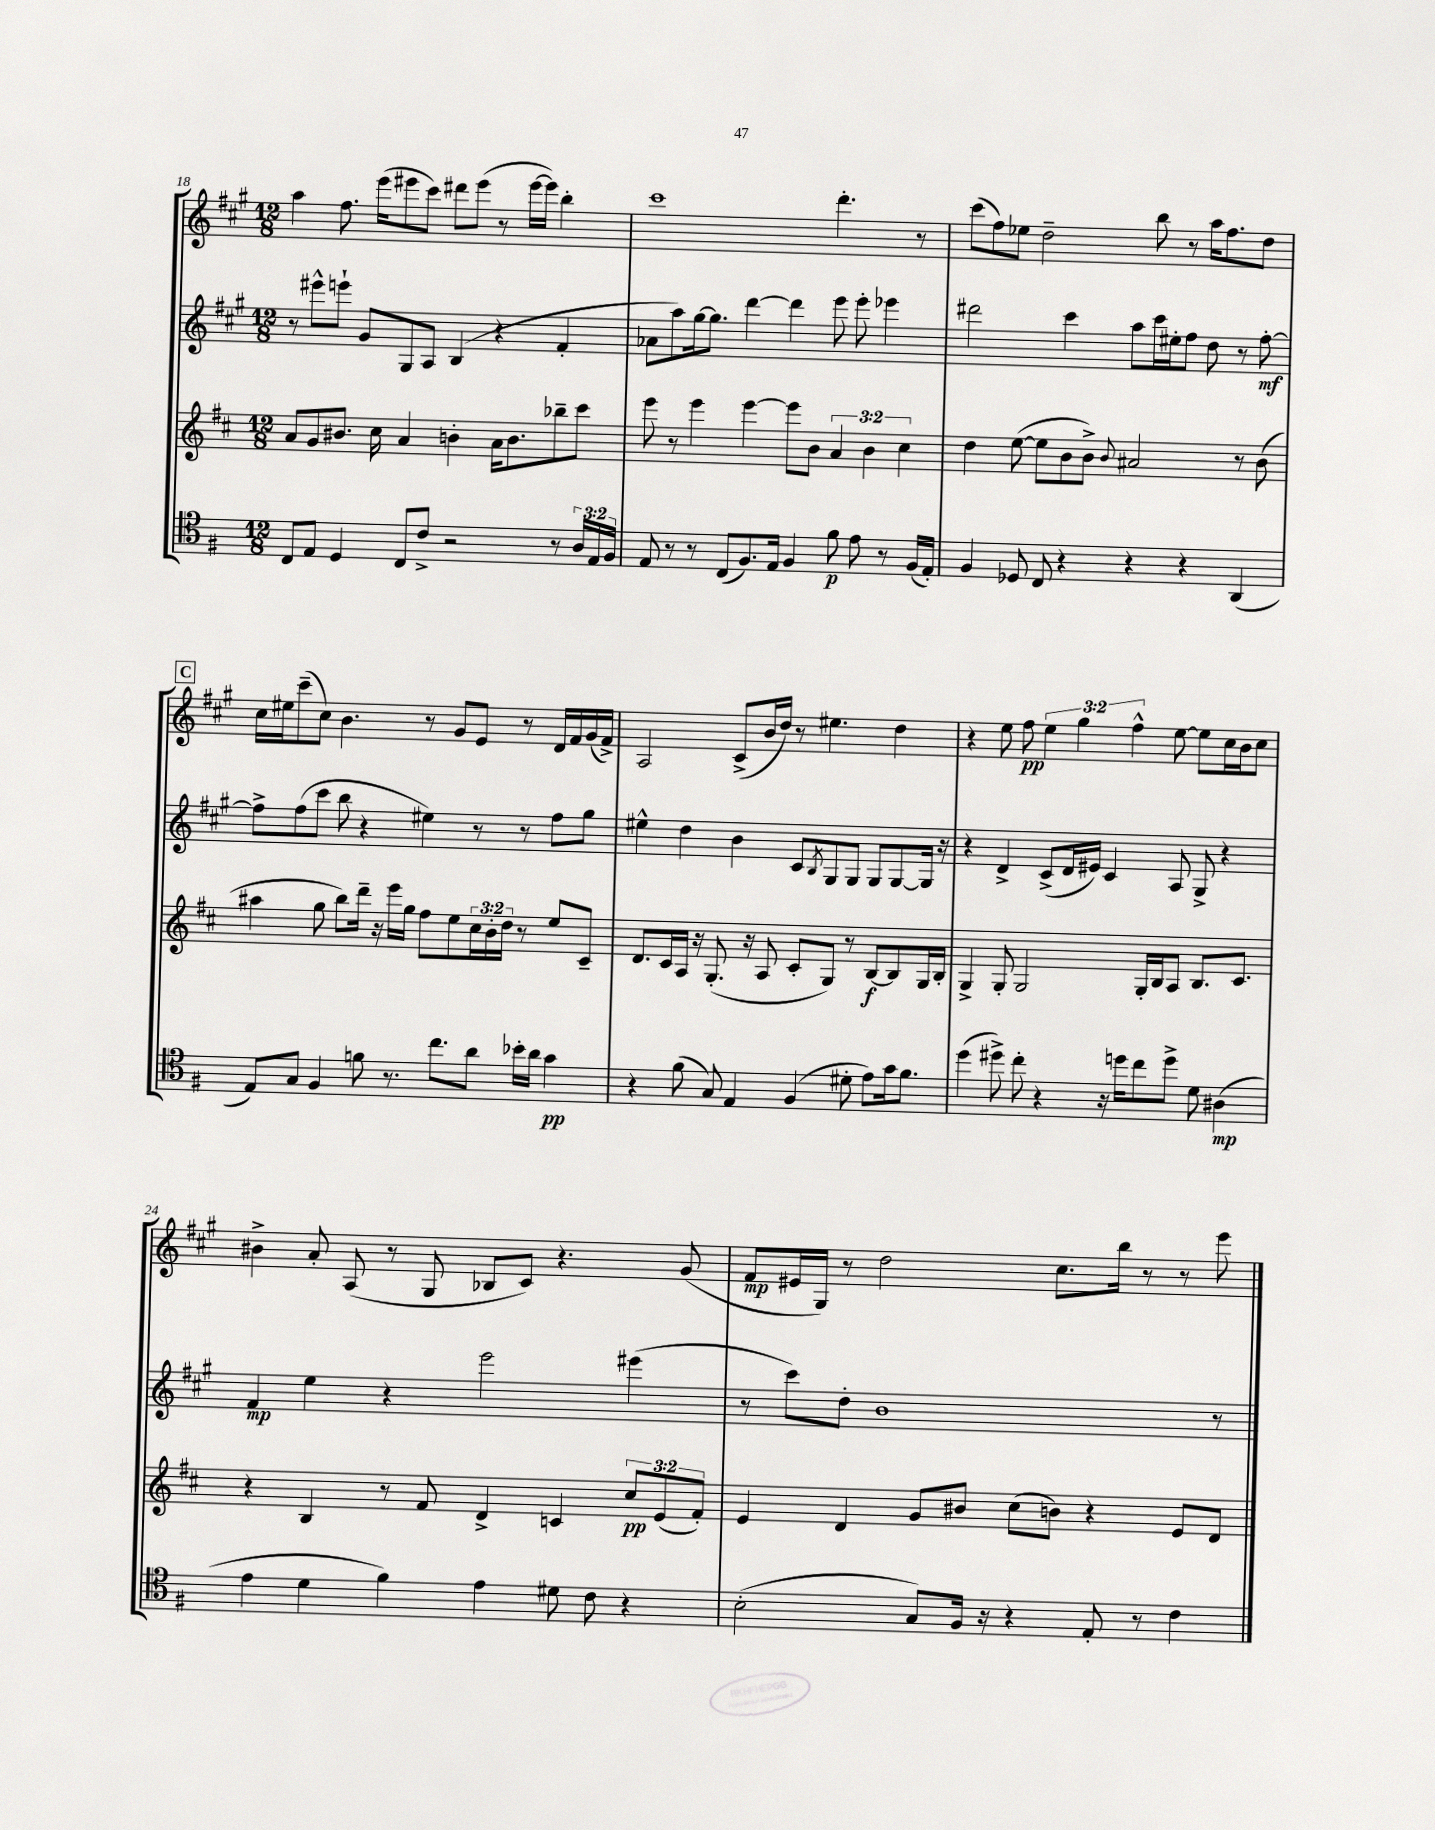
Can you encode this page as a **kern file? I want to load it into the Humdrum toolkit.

**kern	**kern	**kern	**kern
*staff4	*staff3	*staff2	*staff1
*clefC4	*clefG2	*clefG2	*clefG2
*k[f#]	*k[f#c#]	*k[f#c#g#]	*k[f#c#g#]
*M12/8	*M12/8	*M12/8	*M12/8
8C	8a	8r	4aa
8E	8g	8eee#^^	.
4D	8.b#	8eee`	8.ff#
.	.	8g#	.
.	16cc#	.	(16eee
8C	4a	8G#	8eee#
8c^	.	8A	8ccc#)
2r	4b'	(4B	8ddd#
.	.	.	(8eee#
.	16a	4r	8r
.	8.b	.	.
.	.	.	[16eee#
.	.	.	16eee#])
8r	8bb-~	4f#'	4bb'
24A	8ccc#	.	.
24E	.	.	.
24F#	.	.	.
=	=	=	=
8E	8eee	8a-	1ccc#
8r	8r	8aa)	.
8r	4eee	[16gg#	.
.	.	8.gg#]	.
(8C	.	.	.
8.F#)	[4eee	[4ddd	.
16E	.	.	.
4F#	8eee]	4ddd]	.
.	8b	.	.
8f#	6a	8eee	4.ddd'
8e	.	8eee'	.
.	6b	.	.
8r	.	4eee-	.
.	6cc#	.	.
(16F#	.	.	8r
16E')	.	.	.
=	=	=	=
4F#	4dd	2ddd#	(8ccc#
.	.	.	8ff#)
8D-	([8ee	.	8ee-
8C	8ee]	.	2dd~
4r	8b	4ccc#	.
.	8b^)	.	.
.	8qqb	.	.
4r	2a#	8aa	.
.	.	16ccc#	8bb
.	.	16ee#'	.
4r	.	8ff#	8r
.	.	8dd	16aa
.	.	.	8.ff#
(4AA	8r	8r	.
.	(8b	[8ff#'	8dd
=	=	=	=
8E)	4aa#	8ff#^]	16cc#
.	.	.	16ee#
8G	.	(8ff#	(8ccc#~
4F#	8gg	8ccc#	8cc#)
.	8bb)	8bb	4.b
8f	16ddd~	4r	.
.	16r	.	.
8.r	16eee	.	.
.	16gg	.	.
.	8ff#	4ee#)	8r
8.cc	.	.	.
.	8ee	.	8g#
8a	24cc#	8r	8e
.	24b'	.	.
.	24dd	.	.
16b-'	8r	8r	8r
16a	.	.	.
4g	8ee	8ff#	16d
.	.	.	16f#
.	8c#~	8gg#	(16g#
.	.	.	16f#^)
=	=	=	=
4r	8.d	4ee#^^	2A
.	16c#	.	.
(8f#	16A	4dd	.
.	16r	.	.
8G)	(8.G'	.	.
4E	.	4b	(8c#^
.	16r	.	.
.	8A	.	16b
.	.	.	16dd)
(4F#	8c#'	8c#	8r
.	.	8qB	.
.	8G)	8G#	4.ee#
8d#'	8r	8G#	.
8e)	[8B	8G#	.
16g	8B]	[8G#	4dd
8.f#	.	.	.
.	16G	16G#]	.
.	16B'	16r	.
=	=	=	=
(4dd	4G^	4r	4r
8dd#^)	8G'	4d^	8ee
8cc'	2G	.	8ff#
4r	.	(8c#^	6ee
.	.	16d	.
.	.	.	6gg#
.	.	16e#)	.
16r	.	4c#	.
16dd	.	.	.
.	.	.	6ff#^^
8cc	16G'	.	.
.	16B	.	.
8dd^	8A	8A	[8ee
8d	8.B	8G#^	8ee]
(4A#	.	4r	16cc#
.	8.c#	.	16b
.	.	.	8cc#
=	=	=	=
4e	4r	4f#	4b#^
4d	4B	4ee	8a'
.	.	.	(8A
4f#)	8r	4r	8r
.	8f#	.	8G#
4e	4d^	2eee	8B-
.	.	.	8c#)
8d#	4c	.	4.r
8c	.	.	.
4r	12cc#	(4eee#	.
.	(12e	.	.
.	.	.	(8g#
.	12f#')	.	.
=	=	=	=
(2B'	4e	8r	8f#
.	.	8ccc#)	16e#
.	.	.	16G#)
.	4d	8dd'	8r
.	.	1b	2dd
8G)	8g	.	.
16F#	8b#	.	.
16r	.	.	.
4r	(8cc#	.	.
.	8b)	.	8.cc#
8E'	4r	.	.
.	.	.	16bb
8r	.	.	8r
4c	8e	.	8r
.	8d	8r	8eee
==	==	==	==
*-	*-	*-	*-
